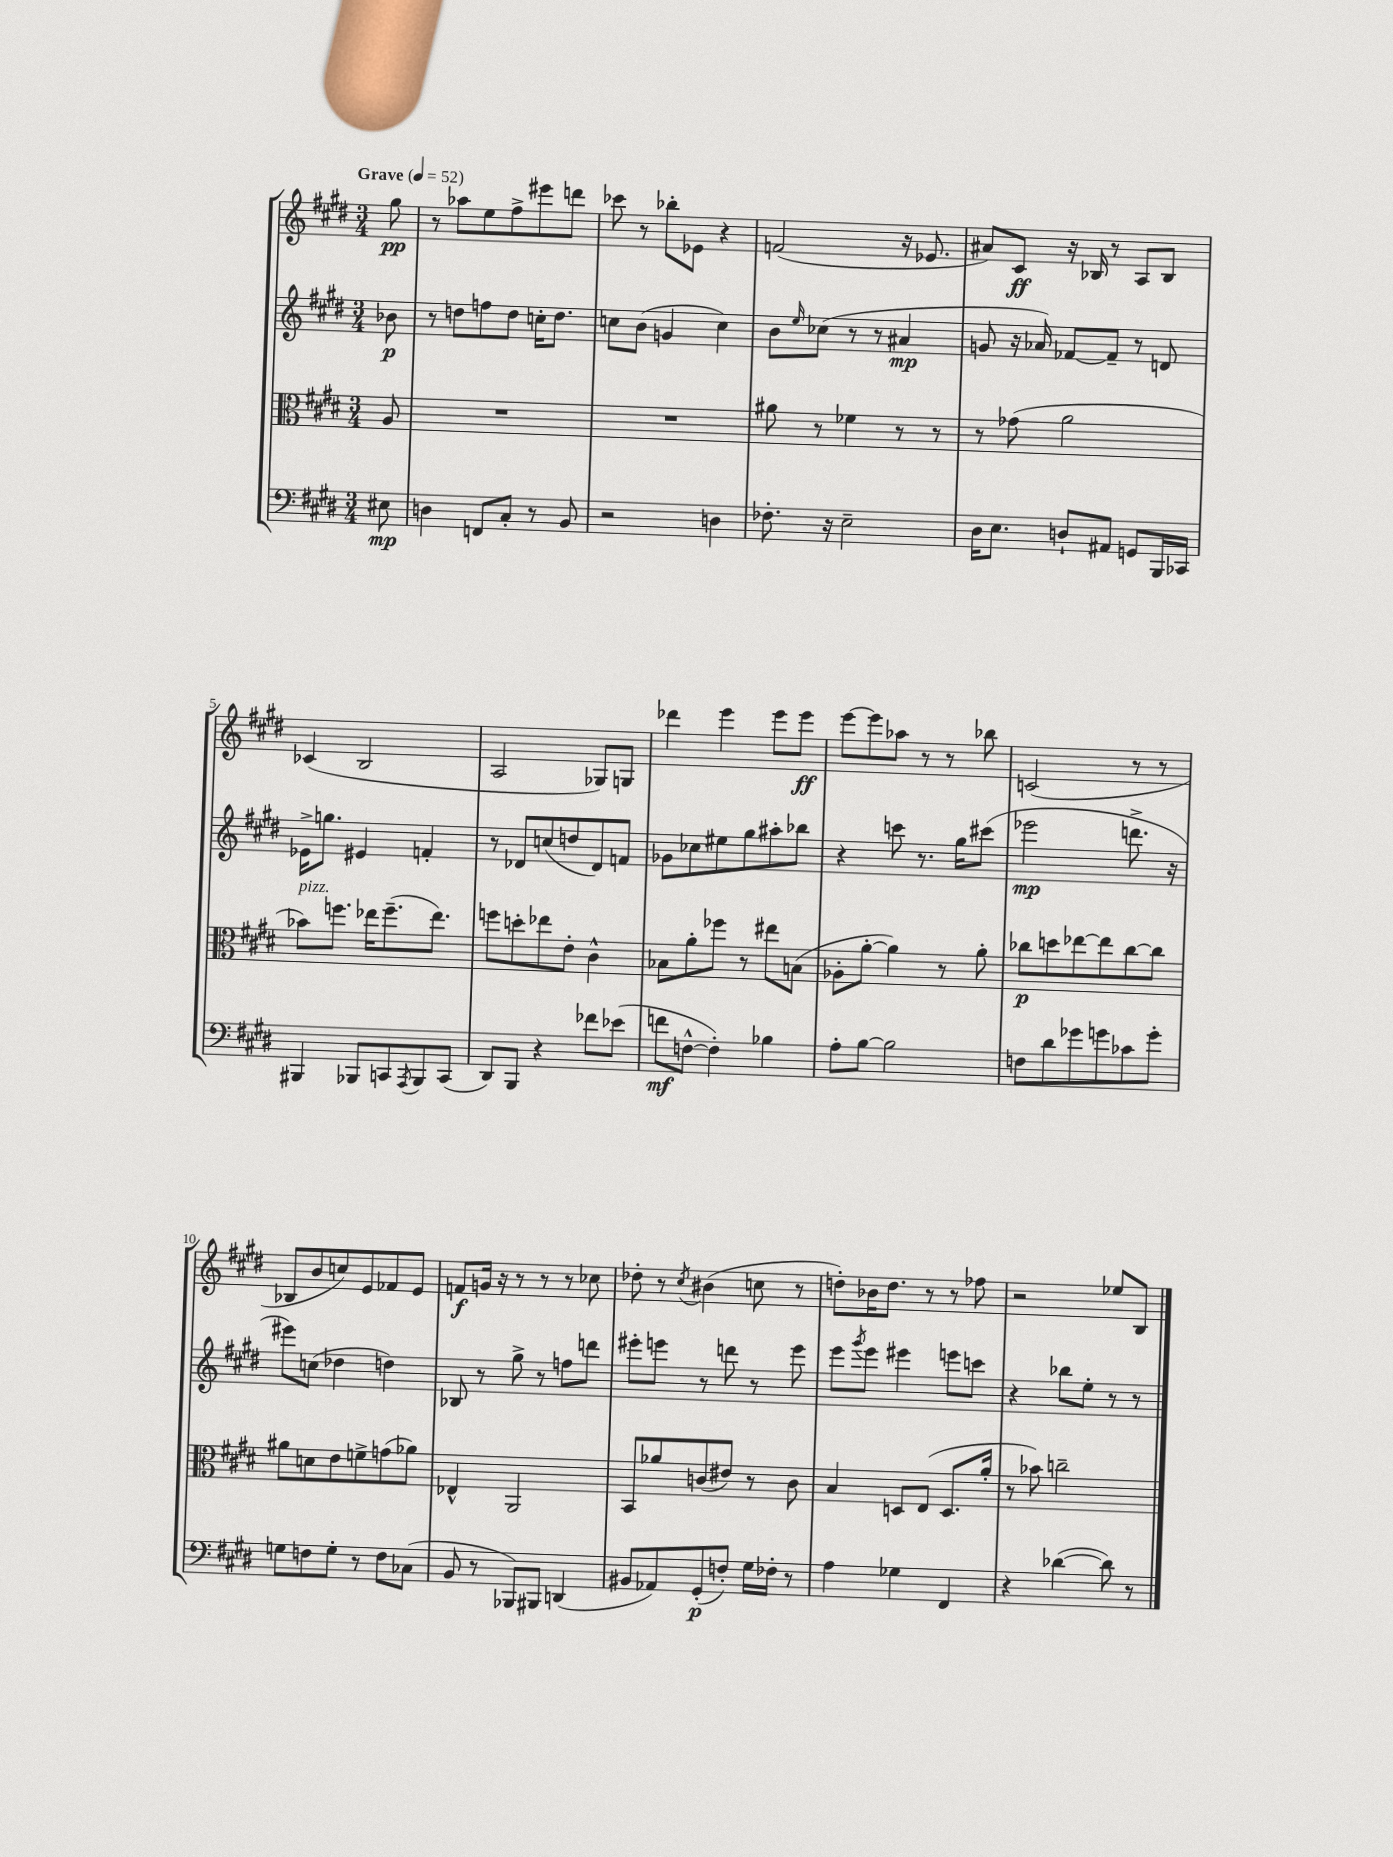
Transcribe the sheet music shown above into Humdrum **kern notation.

**kern	**kern	**kern	**kern
*staff4	*staff3	*staff2	*staff1
*clefF4	*clefC3	*clefG2	*clefG2
*k[f#c#g#d#]	*k[f#c#g#d#]	*k[f#c#g#d#]	*k[f#c#g#d#]
*M3/4	*M3/4	*M3/4	*M3/4
*MM52	*MM52	*MM52	*MM52
8E#\	8A/	8b-\	8gg#\
=	=	=	=
4D\	2.r	8r	8r
.	.	8dd\L	8aa-\L
8FF/L	.	8ff\	8ee\
8C#'/J	.	8dd\J	8ff#^\
8r	.	16cc'\LK	8eee#\
.	.	8.dd\J	.
8BB/	.	.	8ddd\J
=	=	=	=
2r	2.r	8cc\L	8ccc-\
.	.	(8b\J	8r
.	.	4g/	8bb-'\L
.	.	.	8e-\J
4D\	.	4cc\)	4r
=	=	=	=
8.F-'\	8a#\	8b\L	(2f/
.	.	16qqee/	.
.	8r	(8cc-\J	.
16r	.	.	.
2E~\	4f-\	8r	.
.	.	8r	.
.	8r	4a#/	16r
.	.	.	8.e-/
.	8r	.	.
=	=	=	=
16D#\LK	8r	8g/	8a#/L)
8.E\J	.	.	.
.	(8g-\	16r	8c#/J
.	.	16a-/)	.
8D`/L	2a\	[8f-/L	16r
.	.	.	16B-/
8AA#/J	.	8f-~/]J	8r
8GG/L	.	8r	8A/L
16BBB/L	.	8d/	8B-/J
16CC-/JJ	.	.	.
=	=	=	=
4BBB#/	8b-\L)	16e-^\LK	(4c-/
.	.	8.gg\J	.
.	8.ff\J	.	.
8BBB-/L	.	4e#/	2B/
.	16ee-\LK	.	.
8CC/	(8.ff~\	.	.
8qAAA/	.	.	.
8BBB-/	.	4f'/	.
.	8.ee-\J)	.	.
(8CC/J	.	.	.
=	=	=	=
8DD#/L)	8ff\L	8r	2A/
8BBB/J	8dd'\	8d-/L	.
4r	8ee-\	(8cc/	.
.	8e'\J	8dd/	.
8f-\L	4c#^^\	8d-/)	8G-/L)
(8e-\J	.	8f/J	8G/J
=	=	=	=
8f\L	8B-\L	8g-\L	4ddd-\
[8F^^\J	8a'\	8cc-\	.
4F'\])	8ff-\J	8ee#\	4eee\
.	8r	8gg#\	.
4B-\	8ee#\L	8aa#'\	8eee\L
.	(8B\J	8bb-\J	8eee\J
=	=	=	=
8A'\L	8A-'\L	4r	[8eee\L
[8B\J	[8a'\J	.	8eee\]
2B\]	4a\])	8ccc\	8aa-\J
.	.	8.r	8r
.	8r	.	8r
.	.	16gg#\LK	.
.	8a'\	(8ccc#\J	8bb-\
=	=	=	=
8F\L	8cc-\L	2eee-\	(2c/
8d#\	8dd\	.	.
8g-\	[8ee-\	.	.
8g\	8ee-\]	.	.
8c-\	[8cc-\	8.ddd^\	8r
8g'\J	8cc-\]J	.	8r
.	.	16r	.
=	=	=	=
8G\L	8a#\L	8eee#\L)	8B-/L
8F\	8d\	(8cc\J	8b/
8G'\J	8e\	4dd-\	8cc/)
8r	8f^\	.	8e/
8F\L	(8g\	4dd\)	8f-/
(8C-\J	8a-\J)	.	8e/J
=	=	=	=
8BB/	4E-^^/	8B-/	8f/L
8r	.	8r	16g/Jk
.	.	.	16r
8BBB-/L)	2AA/	8gg#^\	8r
8BBB#/J	.	8r	8r
(4DD/	.	8ff\L	8r
.	.	8ddd\J	8cc-\
=	=	=	=
8BB#/L	8BB/L	8eee#'\L	8dd-'\
8AA-/)	8a-/	8eee\J	8r
.	.	.	8qcc#/
(8GG#'/	(8c/	8r	(4b#\
8F'/J)	8e#/J)	8ddd\	.
16G#\LL	8r	8r	8cc\
16F-'\JJ	.	.	.
8r	8c\	8eee\	8r
=	=	=	=
4A\	4B/	8eee\L	8dd'\L)
.	.	8qggg#/	.
.	.	8eee\J	16b-\K
.	.	.	8.dd\J
4G-\	8D/L	4eee#\	.
.	(8E/J	.	8r
4FF#/	8.D/L	8eee\L	8r
.	.	8ccc\J	8ff-\
.	16a'/Jk	.	.
=	=	=	=
4r	8r	4r	2r
.	8b-\)	.	.
([4d-\	2cc~\	8bb-\L	.
.	.	8ee'\J	.
8d-\])	.	8r	8ee-/L
8r	.	8r	8B/J
==	==	==	==
*-	*-	*-	*-
